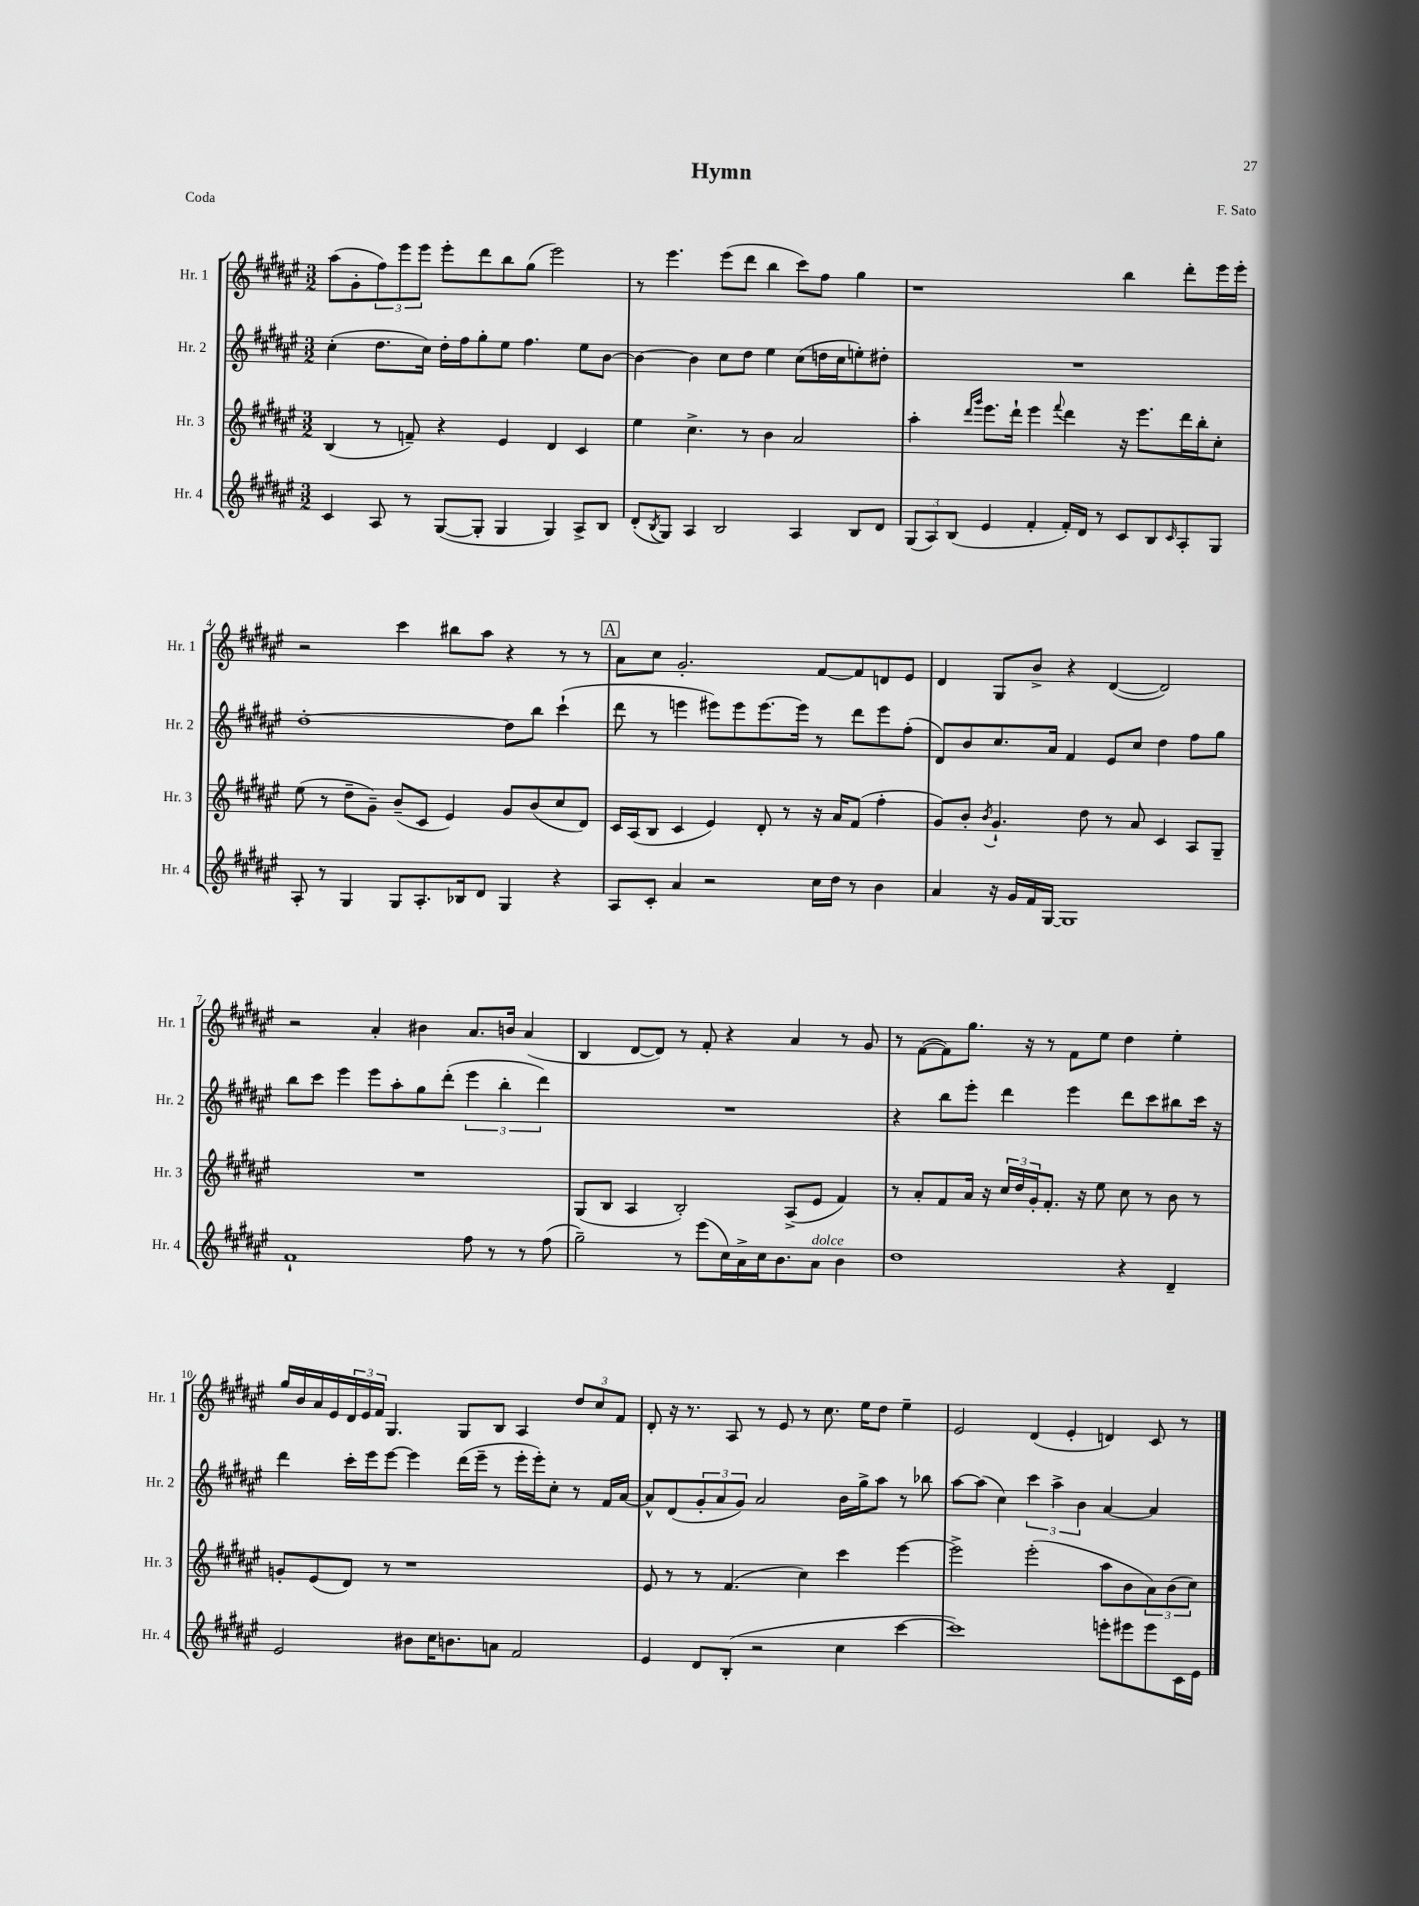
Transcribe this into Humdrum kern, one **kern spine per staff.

**kern	**kern	**kern	**kern
*part4	*part3	*part2	*part1
*staff4	*staff3	*staff2	*staff1
*I"Hr. 4	*I"Hr. 3	*I"Hr. 2	*I"Hr. 1
*I'Hr. 4	*I'Hr. 3	*I'Hr. 2	*I'Hr. 1
*clefG2	*clefG2	*clefG2	*clefG2
*k[f#c#g#d#a#e#]	*k[f#c#g#d#a#e#]	*k[f#c#g#d#a#e#]	*k[f#c#g#d#a#e#]
*M3/2	*M3/2	*M3/2	*M3/2
=1	=1	=1	=1
4c#/	(4B/	(4cc#'\	(8aa#\L
.	.	.	8g#'\
8A#/	8r	8.dd#\L	12ff#\)
.	.	.	12eee#\
8r	8fn~/)	.	.
.	.	.	12eee#\J
.	.	16cc#\Jk)	.
([8G#/L	4r	16dd#'\LL	8eee#'\L
.	.	16ff#\J	.
8G#'/J]	.	8gg#'\	8ddd#\
4G#/	4e#/	8ee#\J	8bb\
.	.	4.ff#\	(8gg#\J
4G#/)	4d#/	.	2eee#\)
8A#^/L	4c#/	8ee#\L	.
8B/J	.	[8b\J	.
=2	=2	=2	=2
(8d#'/L	4ee#\	4b\_	8r
8qB/	.	.	.
8G#/J)	.	.	4.eee#\
4A#/	4.cc#^\	4b\]	.
2B/	.	8cc#\L	(8eee#\L
.	8r	8dd#\J	8ddd#\J
.	4b\	4ee#\	4bb\
4A#/	2a#/	(8cc#\L	8ccc#\L)
.	.	16ddn\L	8ff#\J
.	.	16cc#\J	.
8B/L	.	8een'\)	4gg#\
8d#/J	.	8dd#X'\J	.
=3	=3	=3	=3
(12G#/L	4aa#'\	1.r	1r
12A#/)	.	.	.
(12B/J	.	.	.
.	16qqddd#/LL	.	.
.	16qqggg#/JJ	.	.
4e#/	8.eee#\L	.	.
.	16ddd#`\Jk	.	.
4f#'/	4eee#\	.	.
.	8qqfff#/	.	.
16f#'/LL)	4ddd#\	.	.
16d#/JJ	.	.	.
8r	.	.	.
8c#/L	16r	.	4bb\
.	8.eee#\L	.	.
8B/	.	.	.
16qqc#/	.	.	.
8A#'/	16ddd#\L	.	8ddd#'\L
.	16bb'\J	.	.
8G#/J	8cc#'\J	.	16eee#\L
.	.	.	16eee#'\JJ
!!LO:LB:g=z
=4	=4	=4	=4
8A#'/	(8ee#\	[1dd#'	2r
8r	8r	.	.
4G#/	8dd#~\L	.	.
.	8g#~\J)	.	.
8G#/L	(8b~/L	.	4ccc#\
8.A#'/	8c#/J	.	.
.	4e#/)	.	8bb#X\L
16B-X/k	.	.	.
8d#/J	.	.	8aa#\J
4G#/	8g#/L	8dd#\L]	4r
.	(8b/	8bb\J	.
4r	8cc#/	(4ccc#`\	8r
.	8d#/J)	.	8r
!!LO:REH:place=s1:t=A
=5	=5	=5	=5
8A#/L	16c#/LL	8ddd#\	8a#\L
.	(16A#/J	.	.
8c#'/J	8B/J	8r	8cc#\J
4a#/	4c#/	4eeen\	2.g#'/
2r	4e#/)	8eee#X\L)	.
.	.	8eee#\	.
.	8d#'/	[8.eee#\	.
.	8r	.	.
.	.	16eee#\Jk]	.
16cc#\LL	16r	8r	[8f#/L
16dd#\JJ	16a#/KL	.	.
8r	(8f#/J	8ddd#\L	8f#/]
4b\	4ff#'\	8eee#\	8dn/
.	.	(8ff#'\J	8e#/J
=6	=6	=6	=6
4a#/	8g#/L)	8d#/L)	4d#/
.	8b'/J	8b/	.
.	8qb/	.	.
16r	4.g#`/	8.cc#/	8G#/L
16g#/LL	.	.	.
16f#/	.	.	8b^/J
[16G#/JJ	.	16a#/Jk	.
1G#]	.	4f#/	4r
.	8dd#\	.	.
.	8r	8e#/L	([4d#/
.	8a#/	8cc#/J	.
.	4c#/	4dd#\	2d#/])
.	8A#/L	8ff#\L	.
.	8G#~/J	8gg#\J	.
!!LO:LB:g=z
=7	=7	=7	=7
1f#`	1.r	8bb\L	2r
.	.	8ccc#\J	.
.	.	4eee#\	.
.	.	8eee#\L	4a#'/
.	.	8aa#'\	.
.	.	8gg#\	4b#X\
.	.	(8ddd#'\J	.
8ff#\	.	6eee#\	8.a#/L
8r	.	.	.
.	.	6bb'\	.
.	.	.	16bn/Jk
8r	.	.	(4a#/
.	.	6ddd#\)	.
(8ff#\	.	.	.
=8	=8	=8	=8
2gg#~\)	(8G#/L	1.r	4B/
.	8B/J	.	.
.	4A#/	.	[8d#/L
.	.	.	8d#/J])
8r	2B'/)	.	8r
(8eee#\L	.	.	8f#'/
16cc#\L)	.	.	4r
16a#^\	.	.	.
16cc#\J	.	.	.
8.b\	.	.	.
.	(8A#^/L	.	4a#/
!LO:TX:a:i:t=dolce	!	!	!
8a#\J	8e#/J	.	.
4b\	4f#/)	.	8r
.	.	.	8g#/
=9	=9	=9	=9
1dd#	8r	4r	8r
.	8a#'/L	.	([8f#\L
.	8f#/	8bb\L	8f#\])
.	16a#/Jk	8eee#'\J	8.gg#\J
.	16r	.	.
.	24cc#/LL	4ddd#\	.
.	24dd#/	.	.
.	.	.	16r
.	24g#'/J	.	.
.	8.f#'/J	.	8r
.	.	4eee#\	8f#\L
.	16r	.	.
.	8ee#\	.	8ee#\J
4r	8cc#\	8ddd#\L	4dd#\
.	8r	8ccc#\	.
4d#~/	8b\	8bb#X\	4ee#'\
.	8r	16ccc#\Jk	.
.	.	16r	.
!!LO:LB:g=z
=10	=10	=10	=10
2e#/	8gn'/L	4ddd#\	16gg#/LL
.	.	.	16b/
.	(8e#/	.	16a#/
.	.	.	16e#/
.	8d#/J)	16ccc#'\LL	24d#/
.	.	.	24e#/
.	.	16eee#\J	.
.	.	.	24f#/JJ
.	8r	[8eee#\J	4.G#/
8b#X\L	1r	4eee#\]	.
16cc#\K	.	.	.
8.bn\	.	.	.
.	.	(16ddd#\LL	8G#/L
.	.	16eee#~\JJ	.
8an\J	.	8r	8B/J
2f#/	.	16eee#'\LL	4A#/
.	.	16eee#'\J)	.
.	.	8cc#'\J	.
.	.	8r	12dd#/L
.	.	.	12cc#/
.	.	16f#/LL	.
.	.	.	12f#/J
.	.	[16a#/JJ	.
=11	=11	=11	=11
4e#/	8e#/	8a#^^/L]	8d#'/
.	8r	(8d#/	16r
.	.	.	8.r
8d#/L	8r	12g#'/	.
.	.	12a#/	.
(8B'/J	(4.f#/	.	8A#/
.	.	12g#/J)	.
2r	.	2a#/	8r
.	.	.	8e#/
.	4cc#\)	.	8r
.	.	.	8.cc#\
4cc#\	4ccc#\	16b\LL	.
.	.	16gg#^\J	16ee#\KL
.	.	8aa#\J	8dd#\J
[4ccc#\	[4eee#\	8r	4ee#~\
.	.	8bb-X\	.
=12	=12	=12	=12
1ccc#])	2eee#^\]	[8aa#\L	2e#/
.	.	(8aa#\J]	.
.	.	4cc#\)	.
.	(2eee#'\	6ccc#\	(4d#/
.	.	6aa#^\	.
.	.	.	4e#'/
.	.	6b\	.
8eeen'\L	8aa#\L	[4a#/	4dn/)
8eee#X\	8b\	.	.
8eee#\	12a#\)	4a#/]	8c#/
.	(12b\	.	.
16c#\L	.	.	8r
.	12cc#\J)	.	.
16e#\JJ	.	.	.
==	==	==	==
*-	*-	*-	*-
